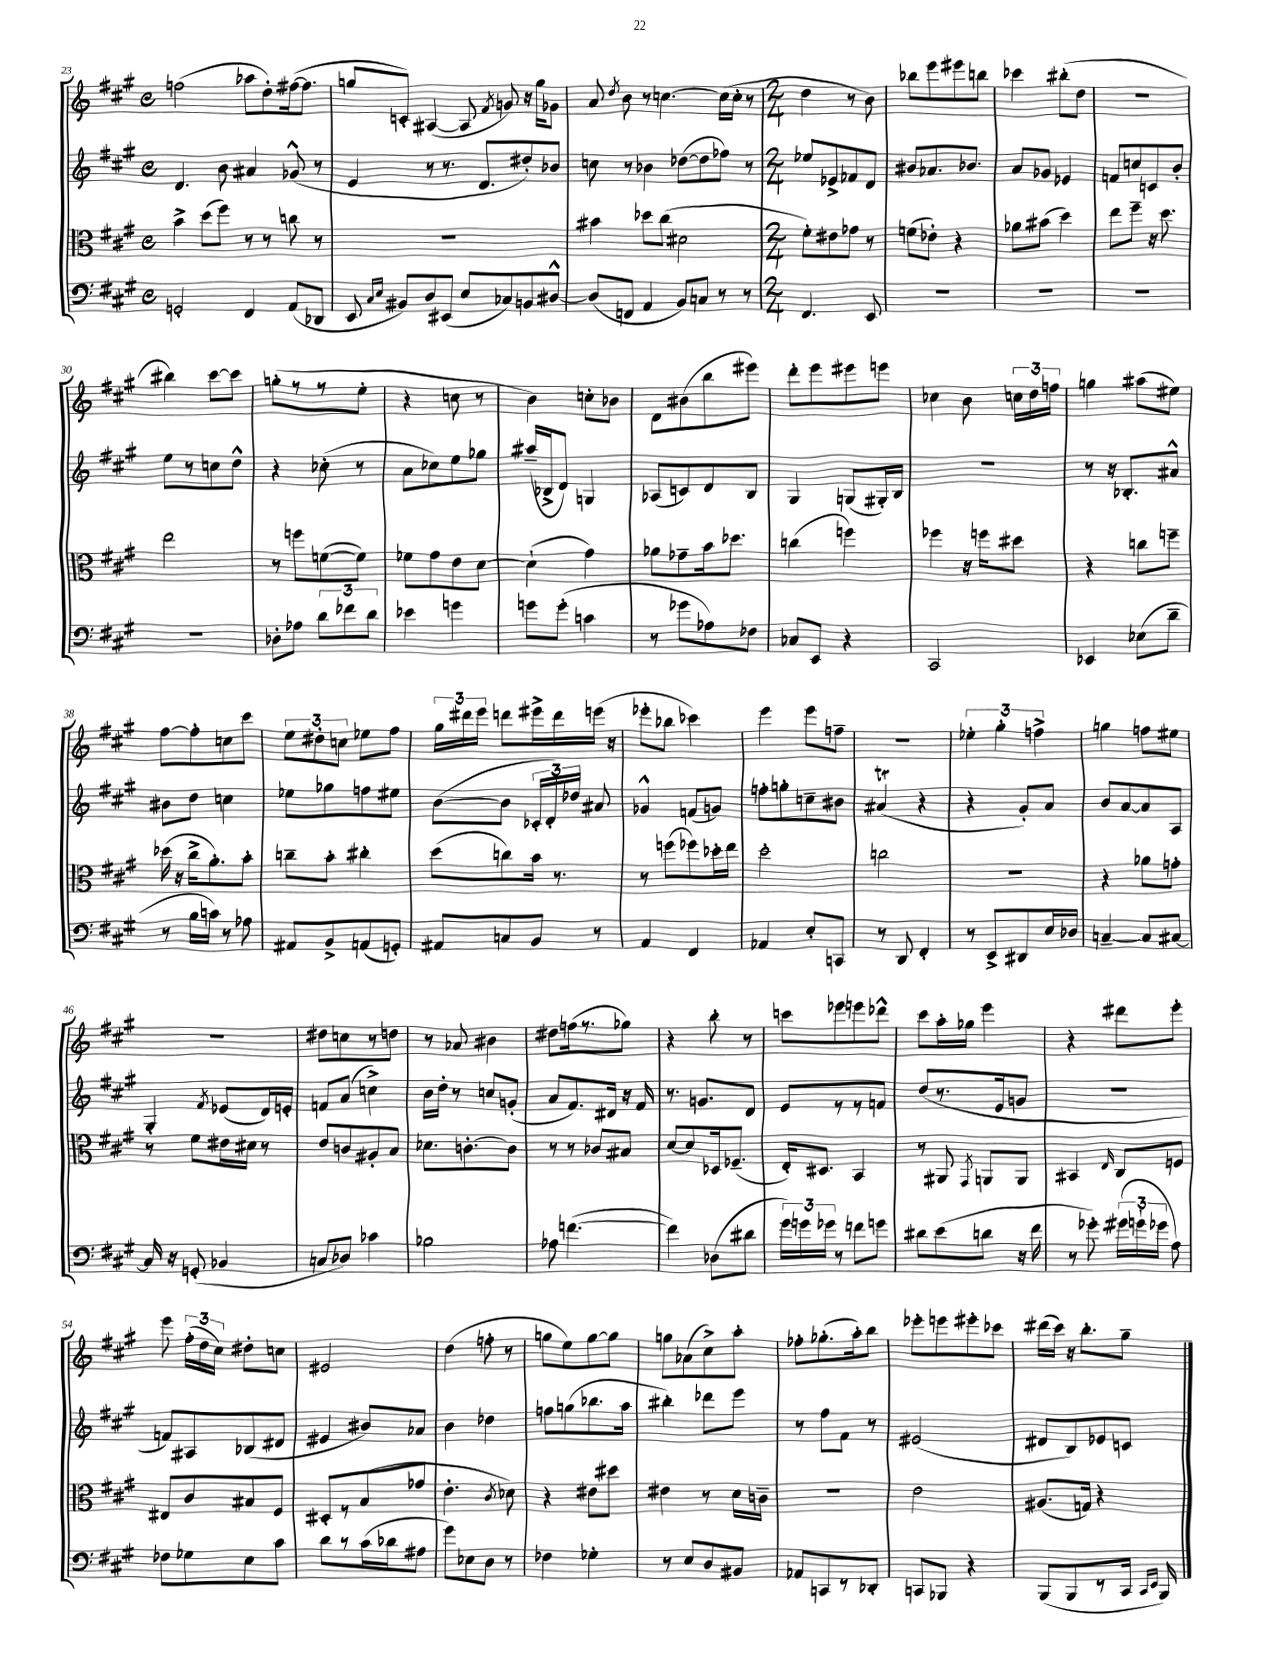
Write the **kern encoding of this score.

**kern	**kern	**kern	**kern
*part4	*part3	*part2	*part1
*staff4	*staff3	*staff2	*staff1
*clefF4	*clefC3	*clefG2	*clefG2
*k[f#c#g#]	*k[f#c#g#]	*k[f#c#g#]	*k[f#c#g#]
*M4/4	*M4/4	*M4/4	*M4/4
*met(c)	*met(c)	*met(c)	*met(c)
=23	=23	=23	=23
2GGn'/	4b^\	4.d/	(2ffn\
.	(8dd\L	.	.
.	8ff#\J)	8b\	.
4FF#/	8r	4a#X/	8aa-X\L
.	8r	.	8dd'\)
(8AA/L	8ccn\	(8g-X^^/	([16ff#X\k
.	.	.	8.ff#\J]
8DD-X/J	8r	8r	.
=24	=24	=24	=24
8EE/	1r	4e/	8ggn/L
16qqC#/LL	.	.	.
16qqE/JJ	.	.	.
8BB#X/L)	.	.	8cn'/J)
8D/	.	8r	([4A#X/
(8EE#X/J	.	8.r	.
8E/L	.	.	8A#/]
.	.	8.d/L	.
.	.	.	8qf#/
8C-X/)	.	.	8gn/)
8BBn/	.	8dd#X'/)	16r
.	.	.	16gg\KL
[8D#X^^/J	.	8b-X/J	8g-X\J
=25	=25	=25	=25
(8D#/L]	4b#X\	8ccn\	8a/
.	.	.	8qdd/
8FFn/J	.	8r	8b\
4AA/	8dd-X\L	4b-X\	8r
.	(8cc#\J	.	[4.ccn\
8BB/L)	2d#X\	([8dd-X\L	.
8Cn/J	.	8dd-\]	.
8r	.	8ff-X\J)	(16cc\LL]
.	.	.	16cc'\JJ
8r	.	8r	8r
=26	=26	=26	=26
*M2/4	*M2/4	*M2/4	*M2/4
4.FF#/	8f#'\L)	8ee-X/L	4dd\
.	8e#X\	8e-X^/	.
.	8g-X\J	8f-X/	8r
8EE/	8r	8d/J	8b\)
=27	=27	=27	=27
2r	(8fn\L	8b#X/L	8bb-X\L
.	8e-X'\J)	8.a-X/	8eee\
.	4r	.	8eee#X\
.	.	8.b-X/J	.
.	.	.	8bbn\J
=28	=28	=28	=28
2r	8a-X\L	8a/L	4ccc-X\
.	(8b#X\J	8g-X/J	.
.	4dd\)	4e-X/	(8bb#X'\L
.	.	.	8dd\J
=29	=29	=29	=29
2r	8ee\L	8fn/L	2r
.	8ff#~\J	8ccn/	.
.	16r	8cn/	.
.	8.dd\	.	.
.	.	8b'/J	.
!!LO:LB:g=z
=30	=30	=30	=30
2r	2ee\	8ee\L	4bb#X\)
.	.	8r	.
.	.	8ccn\	[8ccc#\L
.	.	8dd^^\J	8ccc#\J]
=31	=31	=31	=31
8D-X'\L	8r	4r	(8ggn'\L
8A-X\J	8ffn\L	.	8r
12d\L	([8fn\	(8cc-X'\	8r
12f-X\	.	.	.
.	8f\J])	8r	8ee'\J
12d\J	.	.	.
=32	=32	=32	=32
4e-X\	8f-X\L	8a\L	4r
.	8g#\	8cc-X\)	.
4gn\	8e\	8ee\	8ccn\
.	[8d\J	8gg-X\J	8r
=33	=33	=33	=33
8gn\L	(4d`\]	(16aa#X~/LL	4b\)
.	.	16B-X^/J	.
(8g'\J	.	8d/J)	.
4cn\	4g#\)	4Gn/	8ccn'\L
.	.	.	8b-X\J
=34	=34	=34	=34
8r	8a-X\L	(8A-X/L	8d\L
8g-X\L	8g-X~\	8cn/)	(8b#X\
8A-X\)	16b\k	8d/	8bb\
.	8.dd-X\J	.	.
8F-X\J	.	8B/J	8eee#X\J)
=35	=35	=35	=35
8C-X/L	(4ccn\	4G#/	8ddd'\L
8EE/J	.	.	8eee\
4r	4ffn\)	(8Gn/L	8eee#X\
.	.	16G#X'/L)	8eeen\J
.	.	16B/JJ	.
=36	=36	=36	=36
2CC#/	4ff-X\	2r	4cc-X\
.	16r	.	8b\
.	16ffn\KL	.	.
.	8dd#X\J	.	24ccn\LL
.	.	.	24dd\
.	.	.	24ffn\JJ
=37	=37	=37	=37
4EE-X/	4r	8r	4ggn\
.	.	16r	.
.	.	8.B-X'/L	.
(8E-X\L	8ccn\L	.	(8aa#X\L
8d~\J	8ffn~\J	8a#X^^/J	8ee#X\J)
!!LO:LB:g=z
=38	=38	=38	=38
8r	(16dd-X\	8b#X\L	[8ff#\L
.	16r	.	.
16B\LL	16cc#^\KL	8dd\J	8ff#'\]
16cn\JJ)	8.a'\)	.	.
8r	.	4ccn\	8ccn\
8A-X\	8b'\J	.	8ccc#\J
=39	=39	=39	=39
8AA#X/L	8ccn~\L	8ee-X\L	12ee\L
.	.	.	12dd#X'\
8BB^/	8b'\J	8gg-X\	.
.	.	.	12ccn\J
(8AAn/	4cc#X'\	8ffn\	8ee-X\L
8GGn'/J)	.	8ee#X\J	8ff#\J
=40	=40	=40	=40
8AA#X/L	(8dd\L	([8b\L	24gg#\LL
.	.	.	24ddd#X\
.	.	.	24eee\JJ
8Cn/	8ccn\)	8b\J]	8dddn\L
8BB/J	16b\Jk	24c-X'/LL	16eee#X^\L
.	.	24d'/)	.
.	8.r	.	16ddd\
.	.	24dd-X/JJ	.
8r	.	8a#X/	(16eeen\JJ
.	.	.	16r
=41	=41	=41	=41
4AA/	8r	4g-X^^/	8eee-X'\L
.	(8ffn\L	.	8bb-X\J
4FF#/	8ff-X\)	(8fn/L	4ccc-X\)
.	16dd-X'\L	8gn/J)	.
.	16ee\JJ	.	.
=42	=42	=42	=42
4AA-X/	2dd'\	8ffn'\L	4eee\
.	.	8ggn'\	.
8E'/L	.	8ccn~\	8eee\L
8CCn/J	.	8b#X\J	8ffn~\J
=43	=43	=43	=43
8r	2ccn\	(4a#Xt/	2r
8DD/	.	.	.
4FF#'/	.	4r	.
=44	=44	=44	=44
8r	2r	4r	6ee-X'\
8EE^/L	.	.	.
.	.	.	6gg#'\
8DD#X/	.	8g#'/L)	.
.	.	.	6ffn^\
16E/L	.	8a/J	.
16D-X/JJ	.	.	.
=45	=45	=45	=45
[4Cn~/	4r	8b/L	4ggn\
.	.	[8a/	.
8C/L]	8a-X\L	8a/]	8ffn\L
[8C#X/J	8gn'\J	8A/J	8ee#X\J
!!LO:LB:g=z
=46	=46	=46	=46
16C#/]	8r	4G#'/	2r
16r	.	.	.
(8GGn'/	8f#\L	.	.
.	.	8qf#/	.
4BB-X/	16e#X\L	(8e-X/L	.
.	16d#X\JJ	.	.
.	8r	16d/L)	.
.	.	16en'/JJ	.
=47	=47	=47	=47
8Cn/L	8e/L	8fn/L	8dd#X\L
8D-X/J)	8cn/	(8a/J	8ccn\
4c-X\	8A#X'/	4ccn^\)	8r
.	8B/J	.	8ddn\J
=48	=48	=48	=48
2B-X\	8.d-X\L	16b\LL	8r
.	.	16dd'\JJ	.
.	.	8r	8a-X/
.	[8.cn'\	.	.
.	.	8ccn/L	4b#X\
.	8c\J]	(8gn'/J	.
=49	=49	=49	=49
8A-X\	8r	8a/L	8dd#X\L
([4.fn\	8r	8.f#/)	(16ffn\k
.	.	.	8.r
.	8c-X/L	.	.
.	.	16d#X/Jk	.
.	8B#X/J	16r	8gg-X\J)
.	.	16f#/	.
=50	=50	=50	=50
4f\])	[8d/L	8.r	4r
.	8d/]	.	.
.	.	8.gn/L	.
(8D-X\L	16D-X/k	.	8bb'\
.	(8.F-X~/J	.	.
8d#X\J	.	8d/J	8r
=51	=51	=51	=51
24g#\LL)	16E'/KL)	8e/L	8cccn\L
24gn\	.	.	.
.	8.D#X/J	.	.
24g-X\JJ	.	.	.
8r	.	8r	8eee-X\
8fn\L	4BB/	8r	8eeen\
8gn\J	.	8fn/J	8ddd-X^^\J
=52	=52	=52	=52
8d#X\L	8r	(8dd/L	8ccc#\L
(8e\	8AA#X/	8.r	16aa'\L
.	.	.	16gg-X\JJ
.	8qGG#/	.	.
8dn\J	8AAn/L	.	4eee\
.	.	16e/k	.
16r	8AA/J	8gn/J	.
16f#\	.	.	.
=53	=53	=53	=53
8r	4BB#X/	2r	4r
8g-X'\)	.	.	.
.	16qqE/	.	.
(24g#X\LL	8C#/L	.	8ddd#X\L
24gn`\	.	.	.
24g-X\JJ	.	.	.
8A\)	8Fn/J	.	8eee'\J
!!LO:LB:g=z
=54	=54	=54	=54
8F-X\L	8E#X/L	8fn/L)	8eee\
8G-X\	8c#/	8A#X/	(24ff#'\LL
.	.	.	24dd\
.	.	.	24cc#\JJ)
8E\	8B#X/	(8B-X/	8dd#X'\L
8c#\J	8F#/J	8d#X/J	8ccn\J
=55	=55	=55	=55
8d\L	8D#X'/L	4e#X/	2e#X/
8r	8r	.	.
(16c#\L	(8B/	8b#X/L)	.
16d-X\J	.	.	.
8A#X\J	8g-X/J	8a-X/J	.
=56	=56	=56	=56
8g#\L)	4.e'\	4b\	(4dd\
8E-X\	.	.	.
8D\J	.	4dd-X\	8ffn'\
.	8qc#/	.	.
8r	8d-X\)	.	8r
=57	=57	=57	=57
4F-X\	4r	8ffn\L	8ggn\L
.	.	(8ggn\	8ee\)
4G-X'\	8e#X\L	8.bb-X\	[8gg\
.	8dd#X\J	.	8gg\J]
.	.	16aa\Jk	.
=58	=58	=58	=58
8r	4e#X\	4bb#X'\)	8ggn\L
8E/L	.	.	(8a-X\
8D/	8r	8ddd-X\L	8cc#^\)
8BB#X/J	16d\LL	8eee\J	8aa'\J
.	16cn~\JJ	.	.
=59	=59	=59	=59
8AA-X/L	2r	8r	8ff-X'\L
8CCn/	.	8ff#\L	(8.gg-X'\
8r	.	8f#\J	.
.	.	.	16aa'\k)
8DD-X'/J	.	8r	8bb\J
=60	=60	=60	=60
8CCn/L	2e\	(2e#X/	8eee-X'\L
8BBB-X/J	.	.	8eeen\
4r	.	.	8eee#X'\
.	.	.	8ccc-X\J
=61	=61	=61	=61
(8BBB/L	(8.A#X/L	8d#X/L	(16ddd#X\LL
.	.	.	16ccc#\JJ)
8BBB/	.	8B/)	16r
.	16Gn/Jk)	.	8.bb'\L
8r	4r	8e-X/	.
16CC#/Jk	.	8cn/J	8gg#~\J
16qqCC#/LL	.	.	.
16qqEE/JJ	.	.	.
16BBB/)	.	.	.
==	==	==	==
*-	*-	*-	*-
